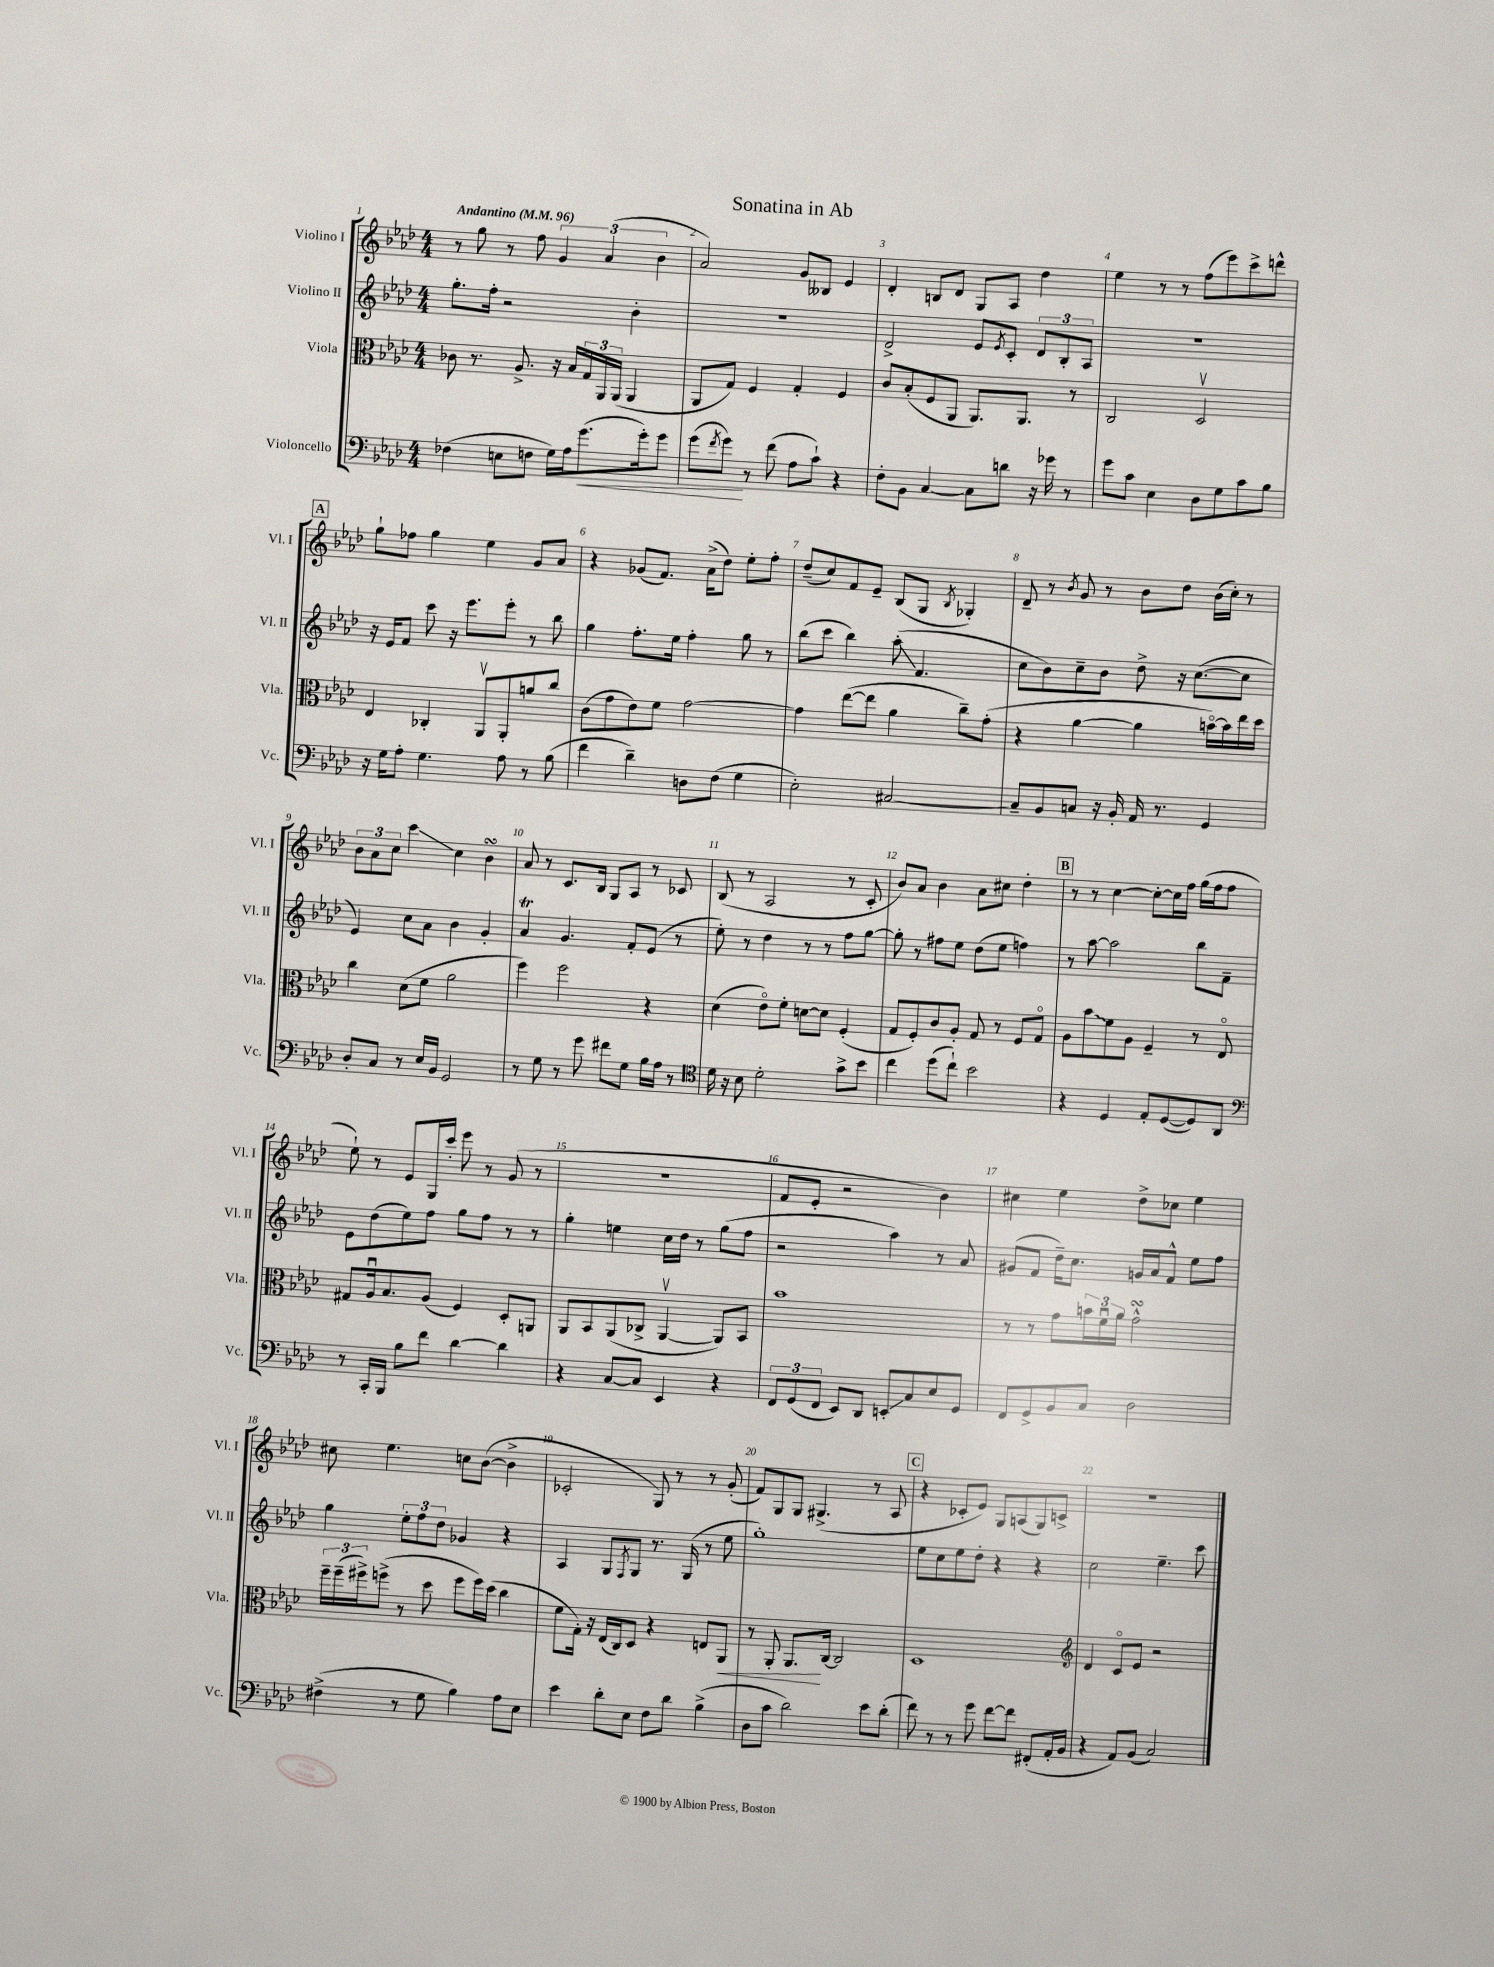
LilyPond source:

\header { title = "Sonatina in Ab" }
<<
\new StaffGroup <<
\new Staff = "s0" \with { instrumentName = "Violino I" shortInstrumentName = "Vl. I" } {
    \clef treble \key aes \major \numericTimeSignature \time 4/4 \tempo "Andantino" 4 = 96
    r8 g''8 r8 f''8 \tuplet 3/2 { g'4 aes'4( bes'4 } |
    aes'2) g'8 beses8 ees'4 |
    des'4-. b8 des'8 g8 aes8 des''4 |
    ees''4 r8 r8 f''8( ees'''8) c'''8-> d'''8-^ |
    \mark \markup { \box "A" } g''8-! fes''8 g''4 ees''4 g'8 aes'8 |
    r4 ges'8( f'8.) aes'16->( des''8) ees''8-. f''8-. |
    des''8--( c''8) f'8 ees'8-- bes8( g8 \acciaccatura { bes8 } ges4-.) |
    des'8-- r8 \acciaccatura { bes'8 } g'8 r8 bes'8 des''8 bes'16( c''16-.) r8 |
    \tuplet 3/2 { bes'8 aes'8 c''8 } c'''4\glissando c''4 bes'4\turn |
    aes'8 r8 c'8. bes16 g8 aes8 r8 ces'8 |
    bes8( r8 aes2 r8 c'8-. |
    bes'8) aes'8 bes'4 aes'8 cis''8 des''4-. |
    \mark \markup { \box "B" } r8 r8 c''4~ c''8~-. c''16 f''16 g''16( f''16 f''8 |
    ees''8-!) r8 ees'8 g16 c'''16-. ees'''8 r8 g'8( r8 |
    R1 |
    f'8 ees'8-. r2 bes'4) |
    cis''4 ees''4 des''8-> ces''8 ees''4 |
    cis''8 ees''4. c''8 bes'8~( bes'4-> |
    ces'2-. g8) r8 r8 g'8-.( |
    f'8) g8 g8 gis4.->( r8 aes8 |
    \mark \markup { \box "C" } r4 ces'8-. ees'8) g8 a8( g8) c'8-> |
    R1 \bar "|." |
}
\new Staff = "s1" \with { instrumentName = "Violino II" shortInstrumentName = "Vl. II" } {
    \clef treble \key aes \major \numericTimeSignature \time 4/4
    g''8.-. f''16-. r2 bes'4-. |
    R1 |
    des'2-> ees'8 \acciaccatura { ees'8 } c'8-. \tuplet 3/2 { des'8 bes8-. aes8 } |
    R1 |
    \mark \markup { \box "A" } r16 ees'16 f'8 c'''8 r16 ees'''8. ees'''8-. r8 bes''8 |
    g''4 f''8.-. ees''16 f''4-. g''8 r8 |
    bes''8( c'''8 bes''4) aes''8-.\glissando( f'4. |
    c''8 bes'8) c''8-- bes'8 des''8-> r16 c''8.~( c''8 |
    ees'4) c''8 aes'8 bes'4 g'4-. |
    aes'4\trill g'4. f'8-. ees'8( r8 |
    ees''8-.) r8 des''4 r8 r8 f''8 g''8~ |
    g''8-. r8 fis''8 ees''8 des''8( ees''8 f''4) |
    \mark \markup { \box "B" } r8 aes''8~ aes''2 bes''8 f'8-- |
    ees'8 des''8( ees''8) f''8 g''8 f''8 r8 r8 |
    g''4-. e''4 c''16 des''16 r8 g''8( f''8 |
    r2 aes''4) r8 aes'8 |
    gis'8( f'8 des''16--) c''8. g'16 aes'16 f'8-^ ees''8 f''8 |
    g''4 \tuplet 3/2 { ees''8-. f''8 des''8 } ges'4 r4 |
    aes4 g8 \acciaccatura { f8 } g8 r8. g16( r8 ees''8 |
    g''1-.) |
    \mark \markup { \box "C" } ees''8 c''8 ees''8 des''8-. r4 r4 |
    c''2 ees''4.-- c'''8 \bar "|." |
}
\new Staff = "s2" \with { instrumentName = "Viola" shortInstrumentName = "Vla." } {
    \clef alto \key aes \major \numericTimeSignature \time 4/4
    ces'8 r8. aes8.-> r16 bes16 \tuplet 3/2 { g16 aes,16 aes,16( } aes,4 |
    aes,8 g8) f4 g4-. f4 |
    c'8 bes8-.( f8 aes,8 aes,8.) aes,8. r8 |
    c2 des2\upbow |
    \mark \markup { \box "A" } ees4 ces4-. aes,8\upbow aes,8-. a'8 c''8 |
    c'8( g'8 ees'8) f'8 g'2~ |
    g'4 ees''8~( ees''8 aes'4 c''8--) g'8-.( |
    r4 aes'4~ aes'4 b'16~\flageolet) b'16 ees''16 des''16 |
    c''4 des'8( f'8 aes'2 |
    f''4) f''2 r4 |
    des'4( ees'8\flageolet) f'8-. d'8~ d'8 f4-.( |
    g8 f8-.) c'8 aes8-. g8 r8 f8 g8\flageolet |
    \mark \markup { \box "B" } aes8 \once \override Glissando.style = #'zigzag bes'8\glissando f'8 aes8 f4-- r8 ees8\flageolet |
    gis8 aes16\downbow bes8. aes8( f4) des8-. a,8 |
    aes,8 bes,8 aes,8( ces8-> aes,4~\upbow aes,8) bes,8 |
    bes'1 |
    r8 r8 g'8 \tuplet 3/2 { b'16 f'16\downbow aes'16 } g'2-^\turn |
    \tuplet 3/2 { f''16-- f''16--( fis''16->) } f''8->( r8 des''8 f''8 f''16) des''16( c''4 |
    f'8 g16-.) r16 ees16( c16) des8 r4 e8 aes,8\< |
    r8 aes,8-. aes,8.\! c16~ c2 |
    \mark \markup { \box "C" } des1 |
    \clef treble des'4 c'8\flageolet ees'8 r2 \bar "|." |
}
\new Staff = "s3" \with { instrumentName = "Violoncello" shortInstrumentName = "Vc." } {
    \clef bass \key aes \major \numericTimeSignature \time 4/4
    fes4( e8 f8 g16) aes16 g'8.\<( g'16-.) g'8 |
    g'8( \acciaccatura { f'8 } g'8\!) r8 f'8( aes8 c'8-!) r4 |
    f8-. bes,8 c4~ c8 d'8 r16 ges'16 r8 |
    g'8 c'8 ees4 des8 g8 c'8 bes8 |
    \mark \markup { \box "A" } r16 g16 aes8-. g4. aes8 r8 bes8( |
    f'4 des'4--) d8 f8( g4 |
    ees2-.) cis2~ |
    cis8-- bes,8 c8 r16 bes,16-. aes,16 r8. g,4 |
    des8-. c8 r8 ees16 bes,16 g,2 |
    r8 g8 r8 g'8 fis'8 g8 bes16 aes16 r8 |
    \clef tenor des'16 r16 bes8 des'2-. g'8-> bes'8 |
    c''4 des''8( c''8-!) bes'2 |
    \mark \markup { \box "B" } r4 des4 ees8-. des8~( des8) aes,8 |
    \clef bass r8 c,16-. bes,,16 bes8 f'8 des'4~ des'4 |
    r4 c8~ c8 ees,4 r4 |
    \tuplet 3/2 { f,8 g,8( f,8 } ees,8) des,8 e,8-.\glissando c8 ees8 g,8 |
    f,8 g,8-> bes,8 c8 des2 |
    fis4->( r8 g8 bes4) aes8 ees8 |
    ees'4 des'8-. ees8 f8 des'8 bes4->( |
    des8 c'8 des'2) ees'8 des'8-.( |
    \mark \markup { \box "C" } f'8) r8 r8 g'8 f'8~ f'8 fis,8-.( aes,16-. bes,16 |
    r4 aes,8) bes,8( c2) \bar "|." |
}
>>
>>
\layout { \context { \Score \override BarNumber.break-visibility = ##(#f #t #t) barNumberVisibility = #all-bar-numbers-visible } }
